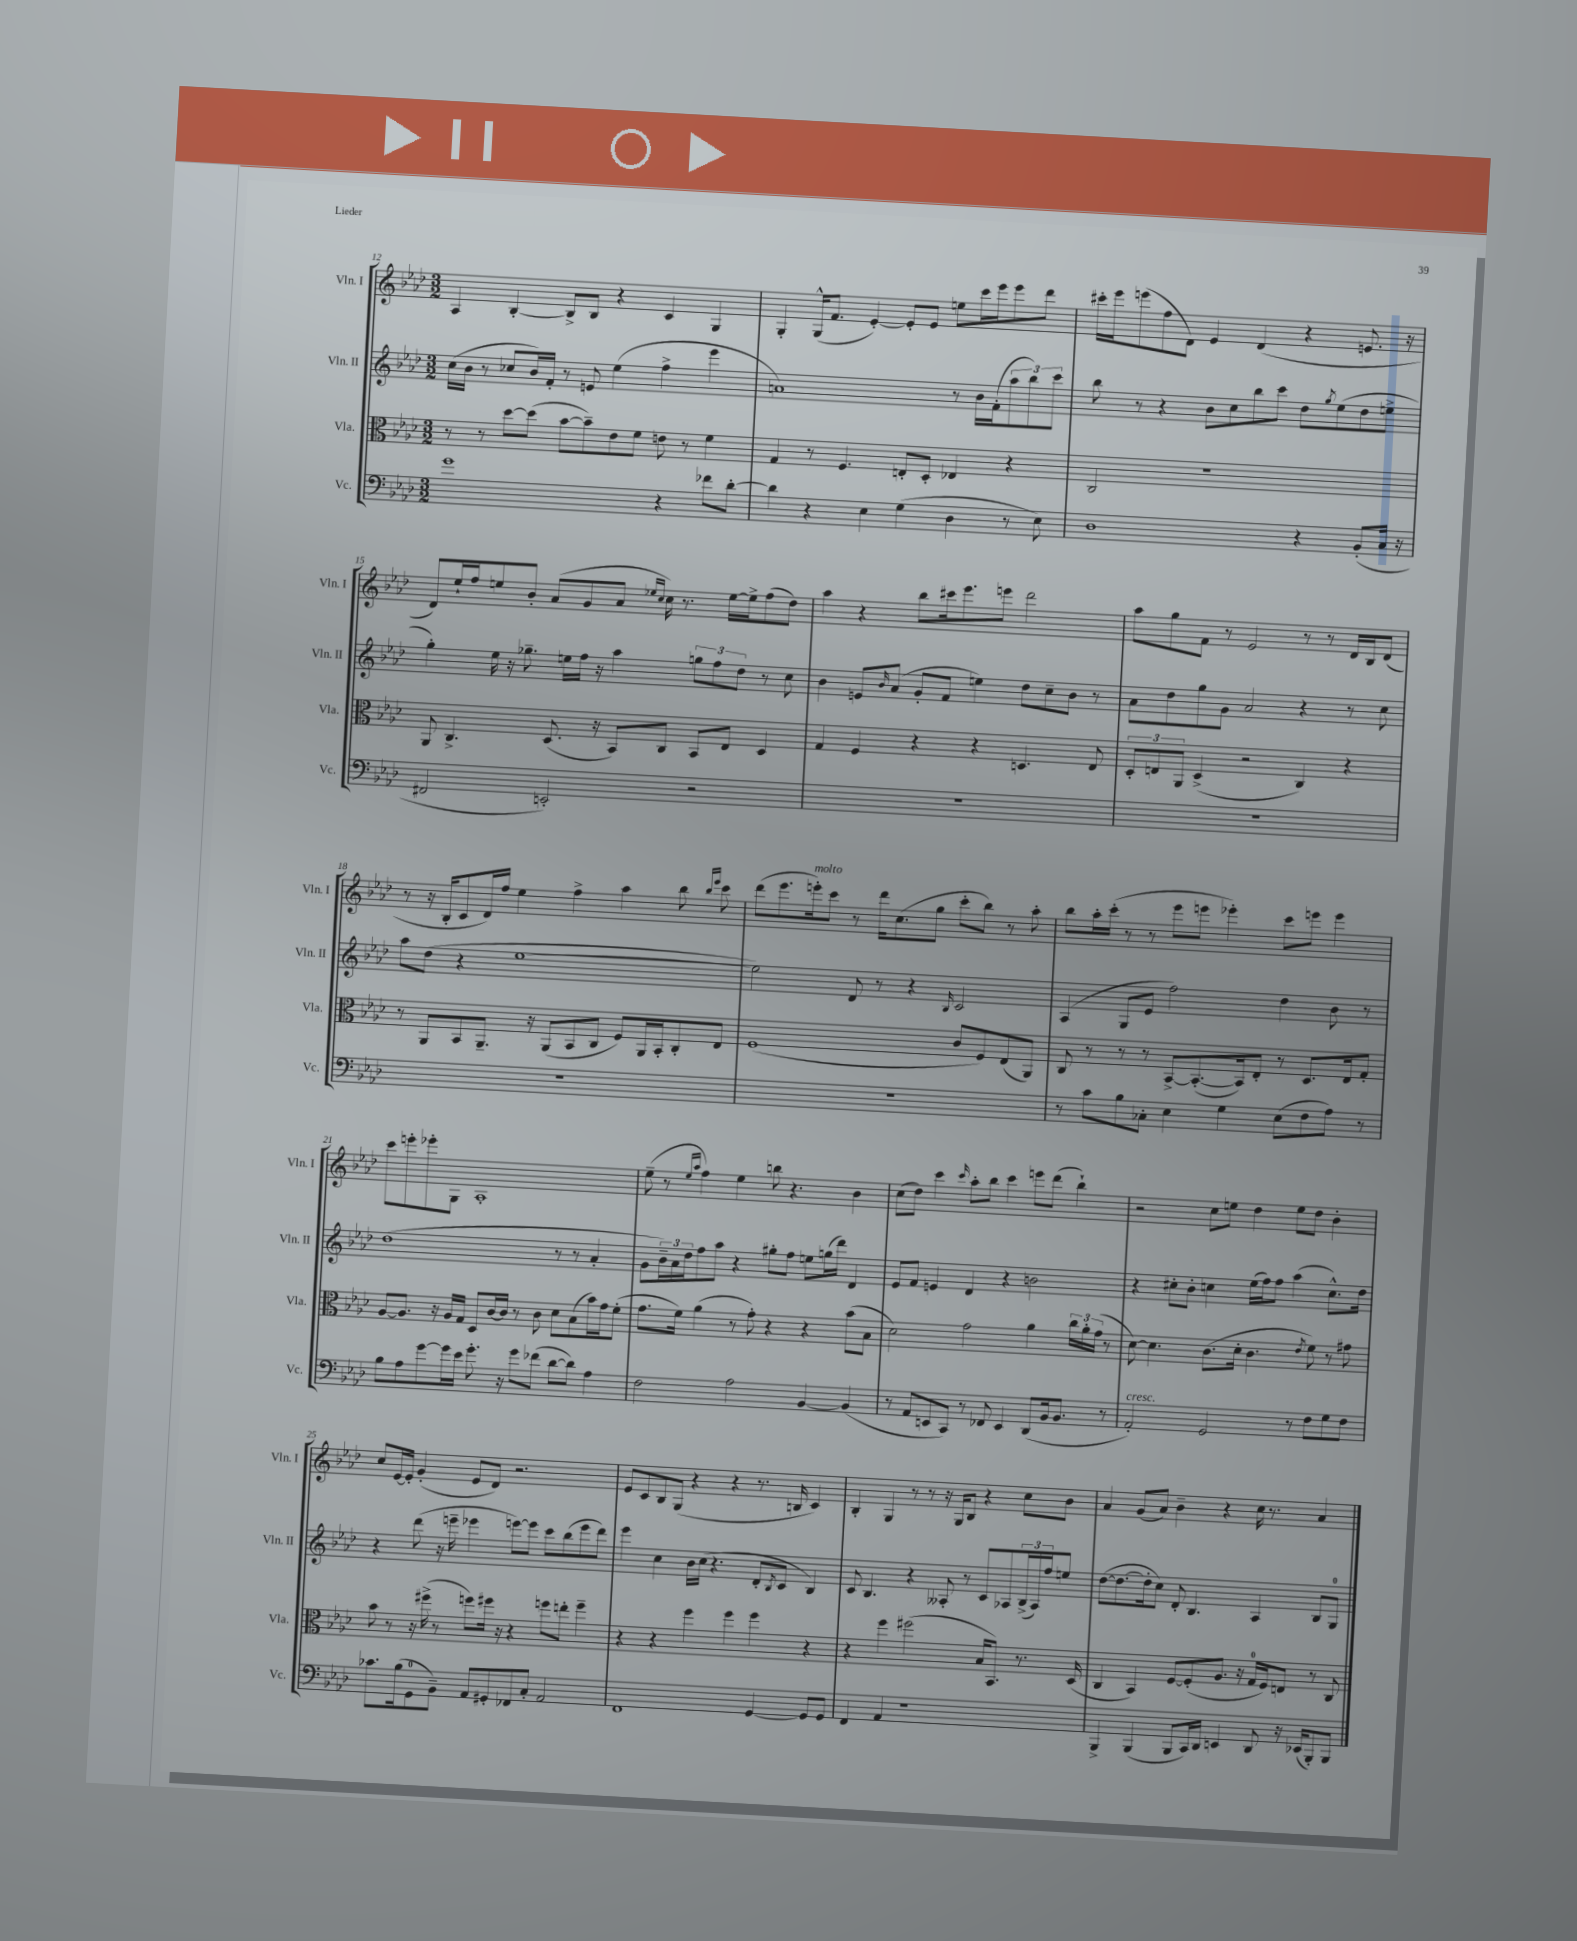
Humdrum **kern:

**kern	**kern	**kern	**kern
*staff4	*staff3	*staff2	*staff1
*clefF4	*clefC3	*clefG2	*clefG2
*k[b-e-a-d-]	*k[b-e-a-d-]	*k[b-e-a-d-]	*k[b-e-a-d-]
*M3/2	*M3/2	*M3/2	*M3/2
1g	8r	(16cc	4A-
.	.	16b-	.
.	8r	8r	.
.	[8dd-	8cc-	[4B-'
.	(8dd-]	16b-)	.
.	.	16f'	.
.	[8b-	8r	8B-^]
.	8b-~])	8e	8B-
.	8e-	(4ee-	4r
.	8f	.	.
4r	8e	4ff^	4c
.	8r	.	.
8f-	4f	4eee-	4G
[8d-'	.	.	.
=	=	=	=
4d-]	4G	1a)	4G'
4r	8r	.	(16G^^
.	.	.	8.f
.	4.F	.	.
4E-	.	.	[4e-')
(4G	8E'	.	8e-']
.	8D-'	.	8e-
4D-	4E-	8r	8ee
.	.	16b-	16ccc
.	.	(16f'	16eee-
8r	4r	12aa-	8eee-
.	.	12bb-)	.
8E-)	.	.	8ddd-
.	.	12ccc	.
=	=	=	=
1D-	2C	8bb-	16ccc#'
.	.	.	16eee-
.	.	8r	(8eee
.	.	4r	8ff
.	.	.	8d-)
.	1r	8b-	4e-
.	.	8cc	.
.	.	8bb-	(4d-
.	.	8ccc	.
4r	.	8dd-	4r
.	.	8qgg	.
.	.	(8ee-	.
(8BB-'	.	8dd-	8.e
16C	.	8ee^	.
16r	.	.	16r
=	=	=	=
2FF#	8AA-	4gg')	8d-)
.	4.C^	.	16ee-`
.	.	.	16ff
.	.	16ee-	8ee
.	.	16r	.
.	.	8.gg-~	8b-'
2EE')	(8.D-	.	(8a-
.	.	16ee	.
.	.	16ff	8g
.	16r	16r	.
.	8BB-)	4aa-	8a-
.	.	.	16qqee-
.	.	.	16qqcc
.	8C	.	16cc)
.	.	.	8.r
2r	8BB-	12gg	.
.	.	12ff	.
.	8E-	.	[16ee-
.	.	12dd-	.
.	.	.	16ee-^]
.	4D-	8r	(8ff
.	.	8cc	8dd-)
=	=	=	=
1.r	4G	4b-	4aa-
.	4F	8e	4r
.	.	16qqb-	.
.	.	(8a-	.
.	4r	8g'	8bb-
.	.	8f	16ccc#
.	.	.	8.eee-
.	4r	4ee)	.
.	.	.	8eee
.	4.D	8dd-	2ddd-
.	.	8cc~	.
.	.	8b-	.
.	8E-	8r	.
=	=	=	=
1.r	12D-'	8a-	8aa-
.	12E	.	.
.	.	8dd-	8gg
.	12AA-	.	.
.	(4D-^	8gg	8f
.	.	8g	8r
.	2r	2a-	2e-
.	4C)	4r	8r
.	.	.	8r
.	4r	8r	16d-
.	.	.	16B-
.	.	8cc	(8d-
=	=	=	=
1.r	8r	8aa-	8r
.	8AA-	(8dd-	16r
.	.	.	16B-'
.	8BB-	4r	8c
.	8.AA-~	.	16d-)
.	.	.	16ff
.	.	[1ee-	4ee-
.	16r	.	.
.	(8AA-	.	.
.	8BB-	.	4ff^
.	8C	.	.
.	8F)	.	4aa-
.	16AA-	.	.
.	16BB-'	.	.
.	8C'	.	8bb-
.	.	.	16qqbb-
.	.	.	16qqeee-
.	8E-	.	8ccc
=	=	=	=
1.r	(1F	2ee-])	(8ddd-
.	.	.	8.eee-
.	.	.	16eee')
.	.	.	8ccc
.	.	8d-	8r
.	.	8r	16ddd-
.	.	.	(8.cc
.	.	4r	.
.	.	.	8gg
.	.	16qqB-	.
.	8c	2c	8ccc'
.	8F)	.	8bb-)
.	(8E-	.	8r
.	8AA-)	.	8aa-'
=	=	=	=
8r	8C	(4A-	8bb-
8c	8r	.	16aa-'
.	.	.	(16ccc'
8B-	8r	8G	8r
8C-'	8r	8e-	8r
4E-	[8BB-^	2ff)	8eee-
.	(8.BB-'_	.	8eee
4G	.	.	4eee-')
.	16BB-])	.	.
.	8E-'	.	.
(8E-	8r	4dd-	8ccc
8F	8.D-	.	8eee
8A-)	.	8b-	4eee
.	16E-	.	.
8r	8G'	8r	.
=	=	=	=
8B-	[8A-	(1dd-	8ccc
8A-	8.A-]	.	8eee'
[8g	.	.	8eee-'
.	16r	.	.
16g]	16A-	.	8G
16e-	16G	.	.
8.g'	8D-	.	1A-'
.	[16c	.	.
16r	16c]	.	.
8g	8r	.	.
(8f-	8c	.	.
[8d-	8d-	8r	.
8d-])	(8B-	8r	.
4A-	16b-)	4a-'	.
.	16g	.	.
.	(8f'	.	.
=	=	=	=
2F	8.g	8g	(8ee-~
.	.	24b-~)	8r
.	.	24a-	.
.	16f)	.	.
.	.	24dd-	.
.	.	.	16qqee-
.	.	.	16qqaa-
.	(4a-	8ff	4ff)
.	.	8aa-	.
2A-	8r	4r	4ee-
.	8g')	.	.
.	4r	8gg#'	8bb
.	.	8ff	4.r
[4BB-	4r	8ee	.
.	.	(16gg	.
.	.	16ddd-)	.
(4BB-]	(8b-	4d-	4b-
.	8B-	.	.
=	=	=	=
8r	2d-)	8e-	(8cc
8AA-	.	8f	8dd-)
8EE	.	4e	4ccc
8CC)	.	.	.
.	.	.	16qqccc
8r	2g	4d-	8aa-'
8FF-	.	.	8bb-
4EE	.	4r	4ccc
(8DD-	4a-	2b	8eee
16BB-	.	.	(8ddd-
8.BB-	.	.	.
.	24cc	.	4bb-`)
.	24a-'	.	.
.	(24g	.	.
8r	8r	.	.
=	=	=	=
2AA-')	[8d-)	4r	2r
.	4.d-]	.	.
.	.	8cc#'	.
.	.	8b-'	.
2GG	(8.c	4cc	8cc
.	.	.	8ee
.	16d-'	.	.
.	4.c	(16ee-	4dd-
.	.	16ff)	.
.	.	8ff	.
8r	.	(4aa-	8ee
.	8qe-	.	.
8F	8f)	.	8dd-
8G	8r	8.cc^^)	4b-'
8F	8g#	.	.
.	.	16dd-	.
=	=	=	=
8.c-	8b-	4r	8cc
.	8r	.	[16e-
(16B-	.	.	16e-']
8GG	16r	(8ddd-	(4g'
.	(16ff#^	.	.
8BB-~)	8r	16r	.
.	.	16eee~	.
8AA-	8ff)	4eee-	8e-
8GG#'	16ff#	.	8d-)
.	16r	.	.
8FF-	4r	[8eee)	2.r
8C'	.	8eee]	.
2AA-	8ff	8ccc	.
.	8ee'	(8bb-	.
.	4ff~	8eee	.
.	.	8ddd-)	.
=	=	=	=
1FF	4r	4eee-	8e-
.	.	.	8c
.	4r	4cc	8B-
.	.	.	(8G
.	4ff	16b-	4r
.	.	(16cc	.
.	.	4.r	.
.	4ff	.	4r
[4GG	4ff	8d-'	8.r
.	.	8qB-	.
.	.	8c	.
.	.	.	16B
8GG]	4r	4B-)	4c)
8GG	.	.	.
=	=	=	=
4FF	4r	8c	4B-'
.	.	4.B-	.
4AA-	4ff	.	4G
1r	(2ff#	4r	8r
.	.	.	8r
.	.	8A--'	16r
.	.	.	16G
.	.	8r	8B-
.	16B-	8c	4r
.	8.BB-)	.	.
.	.	8A-	.
.	8.r	(24B-^	8cc
.	.	24A-)	.
.	.	24ff	.
.	.	8ee	8b-
.	(16D-	.	.
=	=	=	=
4BBB-^	4C	([8dd-	4a-
.	.	8.dd-_	.
(4BBB-	4BB-)	.	(8g
.	.	16dd-']	.
.	.	8cc)	8a-)
8BBB-	[8F	8d-'	4b-~
16CC)	(8F']	4.B-	.
16DD-	.	.	.
4EE	8.A-	.	4r
.	16r	.	.
8DD-	16G	4A-	16cc
.	16F)	.	8.r
16r	8E	.	.
(16EE-	.	.	.
8BBB-')	8r	8B-	4a-
8BBB-	8C	8G	.
==	==	==	==
*-	*-	*-	*-
